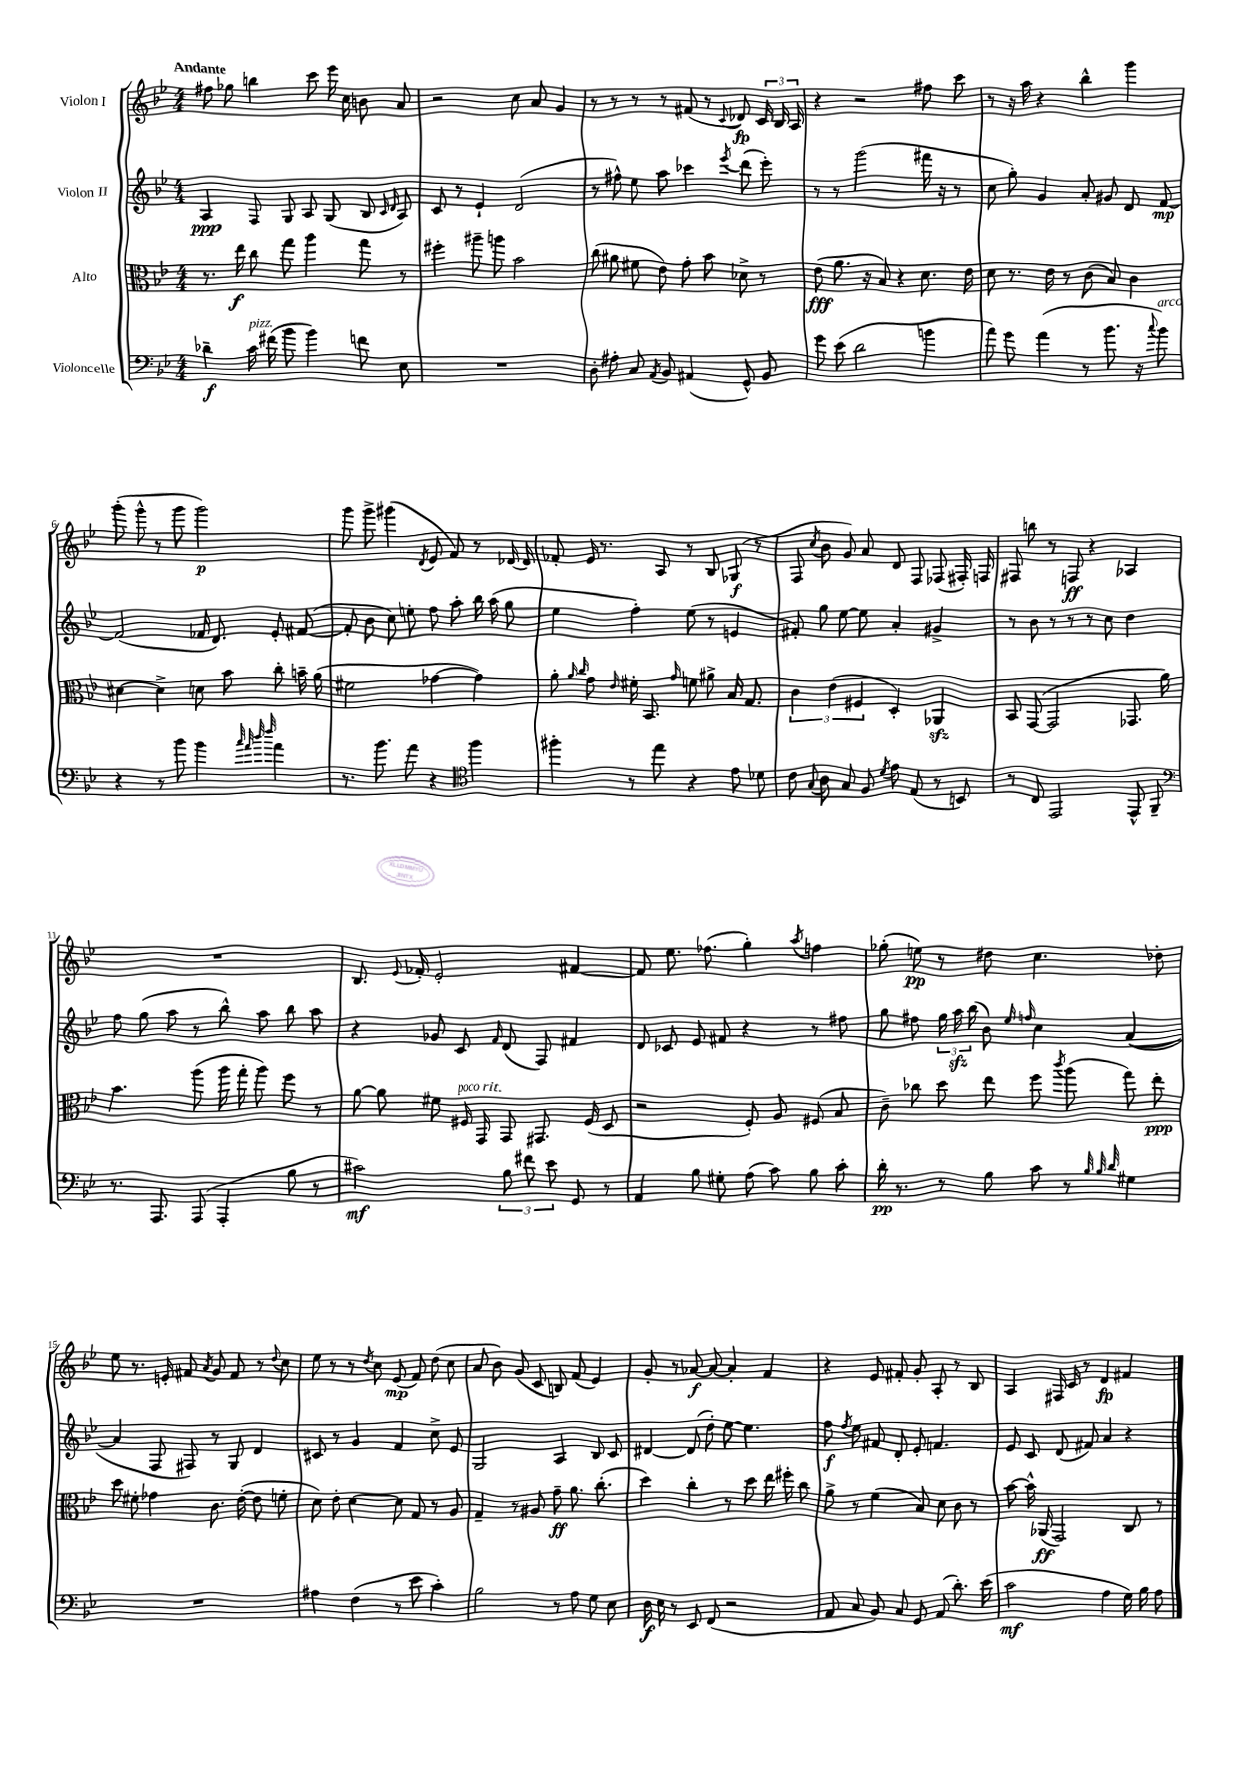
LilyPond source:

<<
\new StaffGroup <<
\new Staff = "s0" \with { instrumentName = "Violon I" } {
    \clef treble \key bes \major \numericTimeSignature \time 4/4 \tempo "Andante"
    \autoBeamOff fis''8 ges''8 b''4 c'''8 ees'''16 c''16 b'8 a'8 |
    r2 c''8 a'8 g'4 |
    r8 r8 r8 r8 fis'8( r8 \appoggiatura { c'8 } des'8\fp) \tuplet 3/2 { c'16 bes16 a16 } |
    r4 r2 fis''8 c'''8 |
    r8 r16 a''16 r4 bes''4-^ g'''4 |
    g'''8-.( g'''8-^ r8 g'''8 g'''2\p) |
    g'''8 g'''8-> gis'''4( \acciaccatura { d'8 } ees'8 f'8) r8 des'16~ des'16 |
    fes'8-. ees'16 r8. a8 r8 bes8 ges8\f( r8 |
    f8 \acciaccatura { c''8 } bes'8 g'8) a'8 d'8 f8 fes8( fis16-.) f16 |
    fis8 b''8 r8 f8\ff r4 aes4 |
    R1 |
    bes8. \appoggiatura { ees'8 } fes'16-. ees'2-. fis'4~ |
    fis'8 ees''8. fes''8.( g''4-.) \acciaccatura { a''8 } f''4 |
    ges''8-.( e''8\pp) r8 dis''8 c''4. des''8-. |
    ees''8 r8. e'16-. fis'8 \acciaccatura { a'8 } g'8 fis'8 r8 \appoggiatura { d''8 } c''8 |
    ees''8 r8 r8 \acciaccatura { d''8 } c''8 ees'8\mp( f'8) d''8( c''8 |
    a'8 bes'8) g'8( c'8 b8) f'8( ees'4) |
    g'8-. r8 aes'8~\f aes'8~ aes'4-. f'4 |
    r4 ees'8 fis'8-. g'8-. a8-. r8 bes8 |
    a4 fis16 c'16 r8 d'4\fp fis'4 \bar "|." |
}
\new Staff = "s1" \with { instrumentName = "Violon II" } {
    \clef treble \key bes \major \numericTimeSignature \time 4/4
    \autoBeamOff a4\ppp f8 g8 a8 g8( bes8 \grace { c'16 d'16 } a8) |
    c'8 r8 ees'4-! d'2( |
    r8 fis''8-^) ees''8 a''8 ces'''4 \acciaccatura { ees'''8 } d'''8( ees'''8-.) |
    r8 r8 g'''2( fis'''16 r16 r8 |
    c''8 g''8-.) g'4 a'8-. gis'8 d'8 f'8~\mp |
    f'2( fes'16 d'8.) ees'8-. fis'8~( |
    fis'8-. bes'8 c''8) e''8-. f''8 a''8-. bes''16 a''16( g''8 |
    ees''4 f''4-.) ees''8( r8 e'4 |
    fis'8-.) g''8 ees''8~ ees''8 a'4-. gis'4-> |
    r8 bes'8 r8 r8 r8 c''8 d''4 |
    f''8 g''8( a''8 r8 bes''8-^) a''8 bes''8 a''8 |
    r4 ges'8 c'8 \grace { f'16 } d'8( f8) fis'4 |
    d'8 ces'8 ees'8 fis'8 r4 r8 fis''8 |
    g''8 fis''8 \tuplet 3/2 { g''16 a''16\sfz bes''16( } bes'8) \grace { ees''16 f''16 } c''4 a'4~( |
    a'4 f8 fis8) r8 g8 d'4 |
    cis'8 r8 g'4 f'4 c''8-> ees'8 |
    g2 a4 bes8 c'8 |
    dis'4~ dis'8( d''8-.) ees''8~ ees''4. |
    f''8\f \acciaccatura { f''8 } ees''8 fis'8 d'8-. ees'8-. f'4. |
    ees'8 c'8 d'8( fis'8) a'4 r4 \bar "|." |
}
\new Staff = "s2" \with { instrumentName = "Alto" } {
    \clef alto \key bes \major \numericTimeSignature \time 4/4
    \autoBeamOff r8. ees''16\f c''8 g''8 a''4 g''8 r8 |
    fis''4-. ais''8-- a''8 bes'2 |
    c''8( ais'8 fis'8 ees'8) g'8-. bes'8 des'8-> r8 |
    ees'8\fff( a'8. r16 bes8) r4 d'8. ees'16 |
    d'8 r8. ees'16 r8 c'8( bes8) c'4 |
    dis'4~ dis'4-> d'8 bes'8 c''8-. b'16-- a'16( |
    fis'2 ges'4~ ges'4) |
    a'8-. \grace { a'16 c''16 } g'8 \grace { ees'16 } fis'16-. bes,8. \grace { g'16 } f'8 ais'8-> bes16 g8. |
    \tuplet 3/2 { c'4 ees'4( fis4 } d4-.) aes,4\sfz |
    bes,8 g,8~( g,2 ges,8. a'16) |
    bes'4. a''8( a''16 g''16-. a''8) f''8 r8 |
    a'8~ a'8 fis'8 fis16^\markup { \italic "poco rit." } g,16 g,8 gis,8. fis16( d8 |
    r2 f8-.) a8 fis8( bes8 |
    c'8--) ces''8 d''8 ees''8 f''8 \acciaccatura { c'''8 } a''8( g''8) ees''8-.\ppp |
    d''8 fis'8-. ges'4 c'8. ees'16~-.( ees'8 f'8-. |
    d'8) ees'8-. d'4~ d'8 g8 r8 a8 |
    g4-- r8 ais8 g'8--\ff a'8. c''8.-.( |
    d''4) c''4-. r8 d''8 ees''16 fis''16-. c''8 |
    a'8-> r8 f'4( bes8) d'8 c'8 r8 |
    bes'8~ bes'16-^ aes,16\ff( g,2) c8 r8 \bar "|." |
}
\new Staff = "s3" \with { instrumentName = "Violoncelle" } {
    \clef bass \key bes \major \numericTimeSignature \time 4/4
    \autoBeamOff des'4--\f c'16^\markup { \italic "pizz." } fis'16( bes'8 bes'4) f'8 ees8 |
    R1 |
    d8-. ais8-. c8 \acciaccatura { a,8 } bes,8 ais,4( g,8-^) bes,8 |
    g'8 ees'8( d'2 b'4 |
    a'8) g'8 a'4( r8 bes'8. r16 \appoggiatura { c''8 } bes'8^\markup { \italic "arco" }) |
    r4 r8 bes'8 bes'4 \grace { c''32 a'32 d''32 f''32 } a'4 |
    r8. bes'8. a'8 r4 \clef tenor f''4 |
    fis''4-. r8 ees''8 r4 ees'8 des'8 |
    c'8 \appoggiatura { g8 } a8 g8 f8 \acciaccatura { d'8 } ees'8 ees8( r8 b,8) |
    r8 c8 ees,2 ees,8-^ f,8-- |
    \clef bass r8. a,,8. a,,8( a,,4-. bes8 r8 |
    cis'2\mf) \tuplet 3/2 { bes8 fis'8 ees'8 } g,8 r8 |
    a,4 bes8 gis8-. a8( c'8) bes8 c'8-. |
    d'16-.\pp r8. r8 bes8 c'8 r8 \grace { bes32 bes32 d'32 } gis4 |
    R1 |
    ais4 f4( r8 ees'8 c'4-.) |
    bes2 r8 a8 g8 ees8 |
    d16\f ees16 r8 ees,8 f,8( r2 |
    a,8 c8 bes,8) c8 g,8 a,8( d'8.-.) ees'16( |
    c'2\mf a4 g16) bes16 a8 \bar "|." |
}
>>
>>
